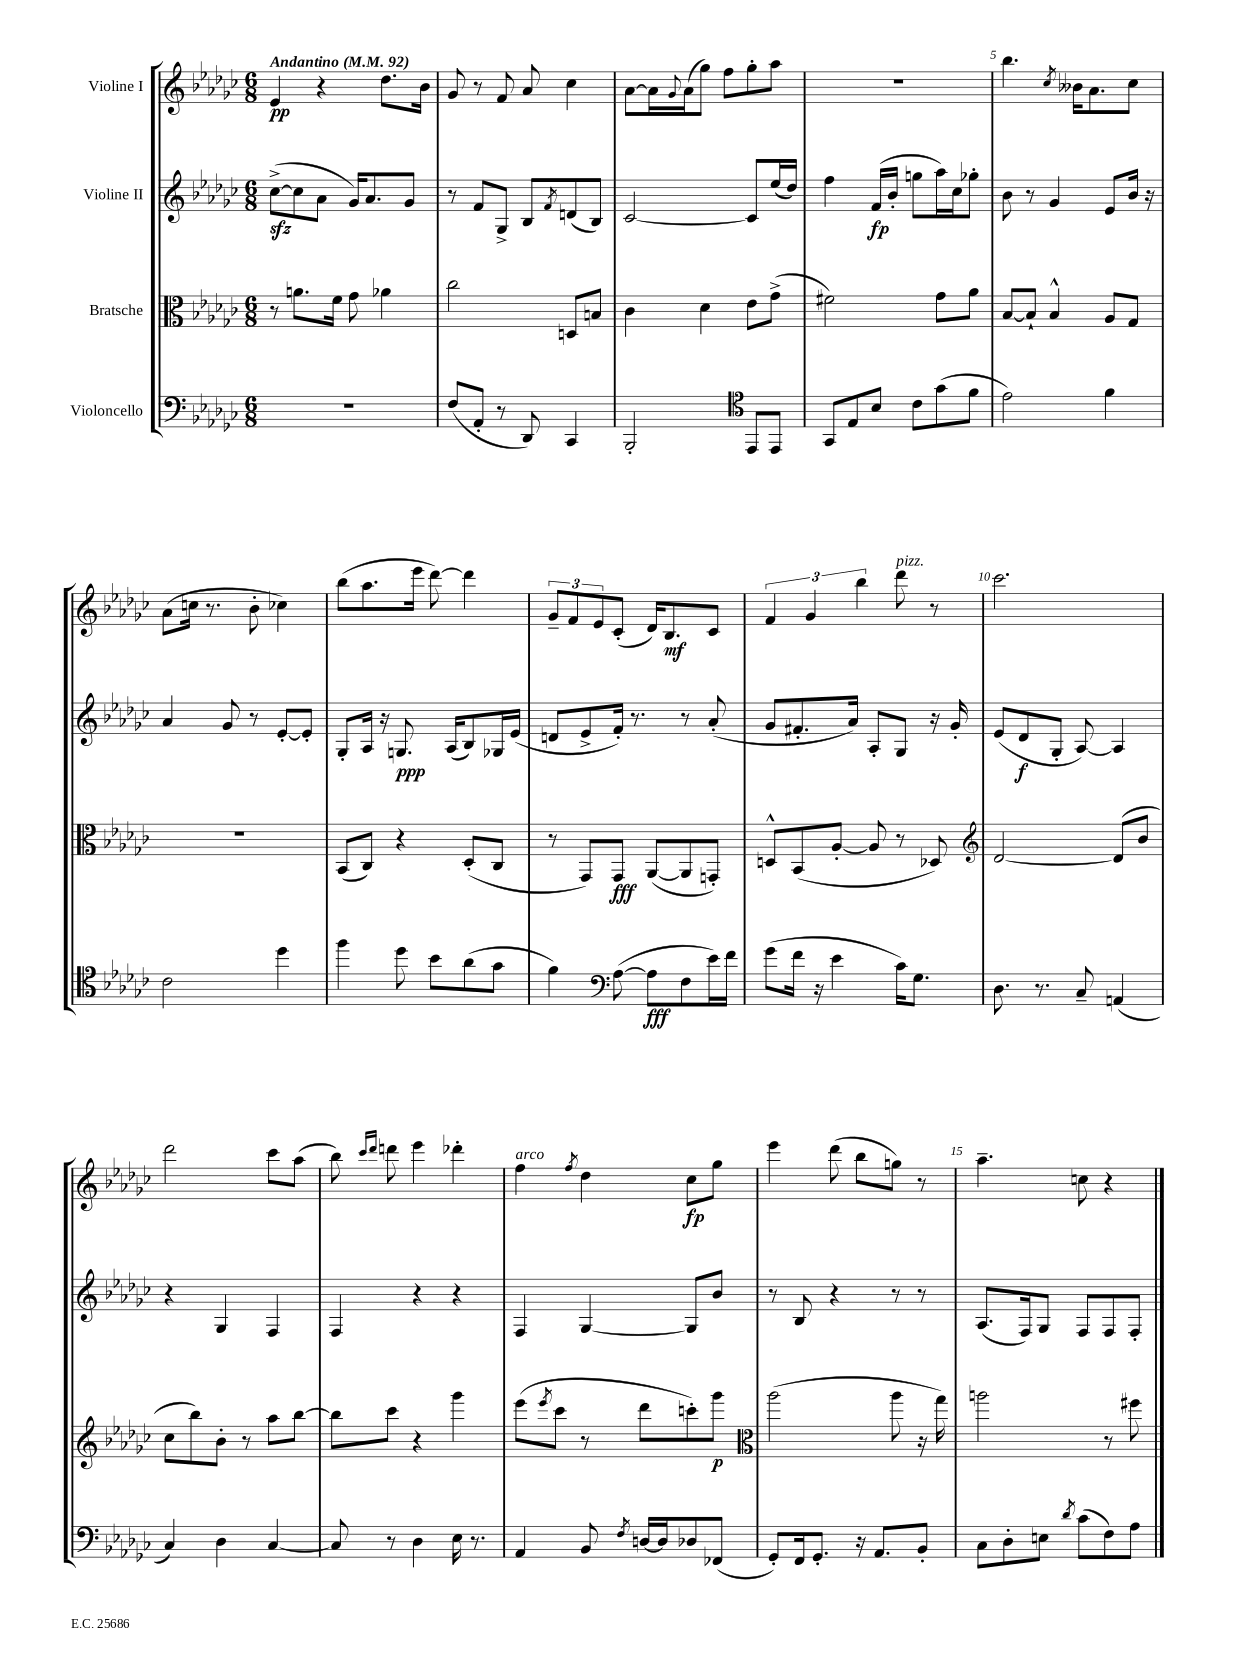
<<
\new StaffGroup <<
\new Staff = "s0" \with { instrumentName = "Violine I" } {
    \clef treble \key ges \major \numericTimeSignature \time 6/8 \tempo "Andantino" 4 = 92
    ees'4\pp r4 des''8. bes'16 |
    ges'8 r8 f'8 aes'8 ces''4 |
    aes'8~ aes'16 \appoggiatura { ges'8 } aes'16( ges''8) f''8 ges''8-. aes''8 |
    R2. |
    bes''4. \acciaccatura { ces''8 } beses'16 aes'8. ces''8 |
    aes'8( c''16 r8. bes'8-. ces''4) |
    bes''8( aes''8. ees'''16 des'''8~) des'''4 |
    \tuplet 3/2 { ges'8-- f'8 ees'8 } ces'8-.( des'16) bes8.\mf ces'8 |
    \tuplet 3/2 { f'4 ges'4 bes''4 } des'''8^\markup { \italic "pizz." } r8 |
    ces'''2. |
    des'''2 ces'''8 aes''8( |
    bes''8) \grace { ces'''16 des'''16 } d'''8 ees'''4 des'''4-. |
    f''4^\markup { \italic "arco" } \acciaccatura { f''8 } des''4 ces''8\fp ges''8 |
    ees'''4 des'''8( bes''8 g''8) r8 |
    aes''4.-- c''8 r4 \bar "|." |
}
\new Staff = "s1" \with { instrumentName = "Violine II" } {
    \clef treble \key ges \major \numericTimeSignature \time 6/8
    ces''8~->\sfz( ces''8 aes'8 ges'16) aes'8. ges'8 |
    r8 f'8 ges8-> bes8 \acciaccatura { f'8 } d'8( bes8) |
    ces'2~ ces'8 ees''16( des''16) |
    f''4 f'16\fp( bes'16-. g''8 aes''16) ces''16 ges''8-. |
    bes'8 r8 ges'4 ees'8 bes'16 r16 |
    aes'4 ges'8 r8 ees'8~-. ees'8-. |
    ges8-. aes16 r16 g8.\ppp aes16( bes8) ges16 ees'16( |
    d'8 ees'8-> f'16-.) r8. r8 aes'8-.( |
    ges'8 fis'8.-. aes'16) aes8-. ges8 r16 ges'16-. |
    ees'8( des'8\f ges8-. aes8~) aes4 |
    r4 ges4 f4 |
    f4 r4 r4 |
    f4 ges4~ ges8 bes'8 |
    r8 bes8 r4 r8 r8 |
    aes8.( f16) ges8 f8 f8 f8-. \bar "|." |
}
\new Staff = "s2" \with { instrumentName = "Bratsche" } {
    \clef alto \key ges \major \numericTimeSignature \time 6/8
    r8 a'8. f'16 ges'8 aes'4 |
    ces''2 d8 b8 |
    ces'4 des'4 ees'8 ges'8->( |
    fis'2) ges'8 aes'8 |
    bes8~ bes8-! bes4-^ aes8 ges8 |
    R2. |
    bes,8( ces8) r4 des8-.( ces8 |
    r8 ges,8) ges,8\fff aes,8~( aes,8 g,8-.) |
    d8-^ bes,8( aes8~-. aes8 r8 des8) |
    \clef treble des'2~ des'8( bes'8 |
    ces''8 bes''8) bes'8-. r8 aes''8 bes''8~ |
    bes''8 ces'''8 r4 ges'''4 |
    ees'''8( \acciaccatura { ees'''8 } ces'''8 r8 des'''8 c'''8-.) ges'''8\p |
    \clef alto aes''2( aes''8 r16 ges''16) |
    a''2 r8 fis''8 \bar "|." |
}
\new Staff = "s3" \with { instrumentName = "Violoncello" } {
    \clef bass \key ges \major \numericTimeSignature \time 6/8
    R2. |
    f8( aes,8-. r8 des,8) ces,4 |
    bes,,2-. \clef tenor ees,8 ees,8 |
    ges,8 ees8 bes8 ces'8 ges'8( f'8 |
    ees'2) f'4 |
    ces'2 des''4 |
    f''4 des''8 bes'8 aes'8( ges'8 |
    f'4) \clef bass aes8~( aes8\fff f8 ees'16) f'16 |
    ges'8( f'16 r16 ees'4 ces'16) ges8. |
    des8. r8. ces8-- a,4( |
    ces4) des4 ces4~ |
    ces8 r8 des4 ees16 r8. |
    aes,4 bes,8 \acciaccatura { f8 } d16~ d16 des8 fes,8( |
    ges,8-.) f,16 ges,8.-. r16 aes,8. bes,8-. |
    ces8 des8-. e8 \acciaccatura { des'8 } ces'8( f8) aes8 \bar "|." |
}
>>
>>
\layout { \context { \Score \override BarNumber.break-visibility = ##(#f #t #t) barNumberVisibility = #(every-nth-bar-number-visible 5) } }
